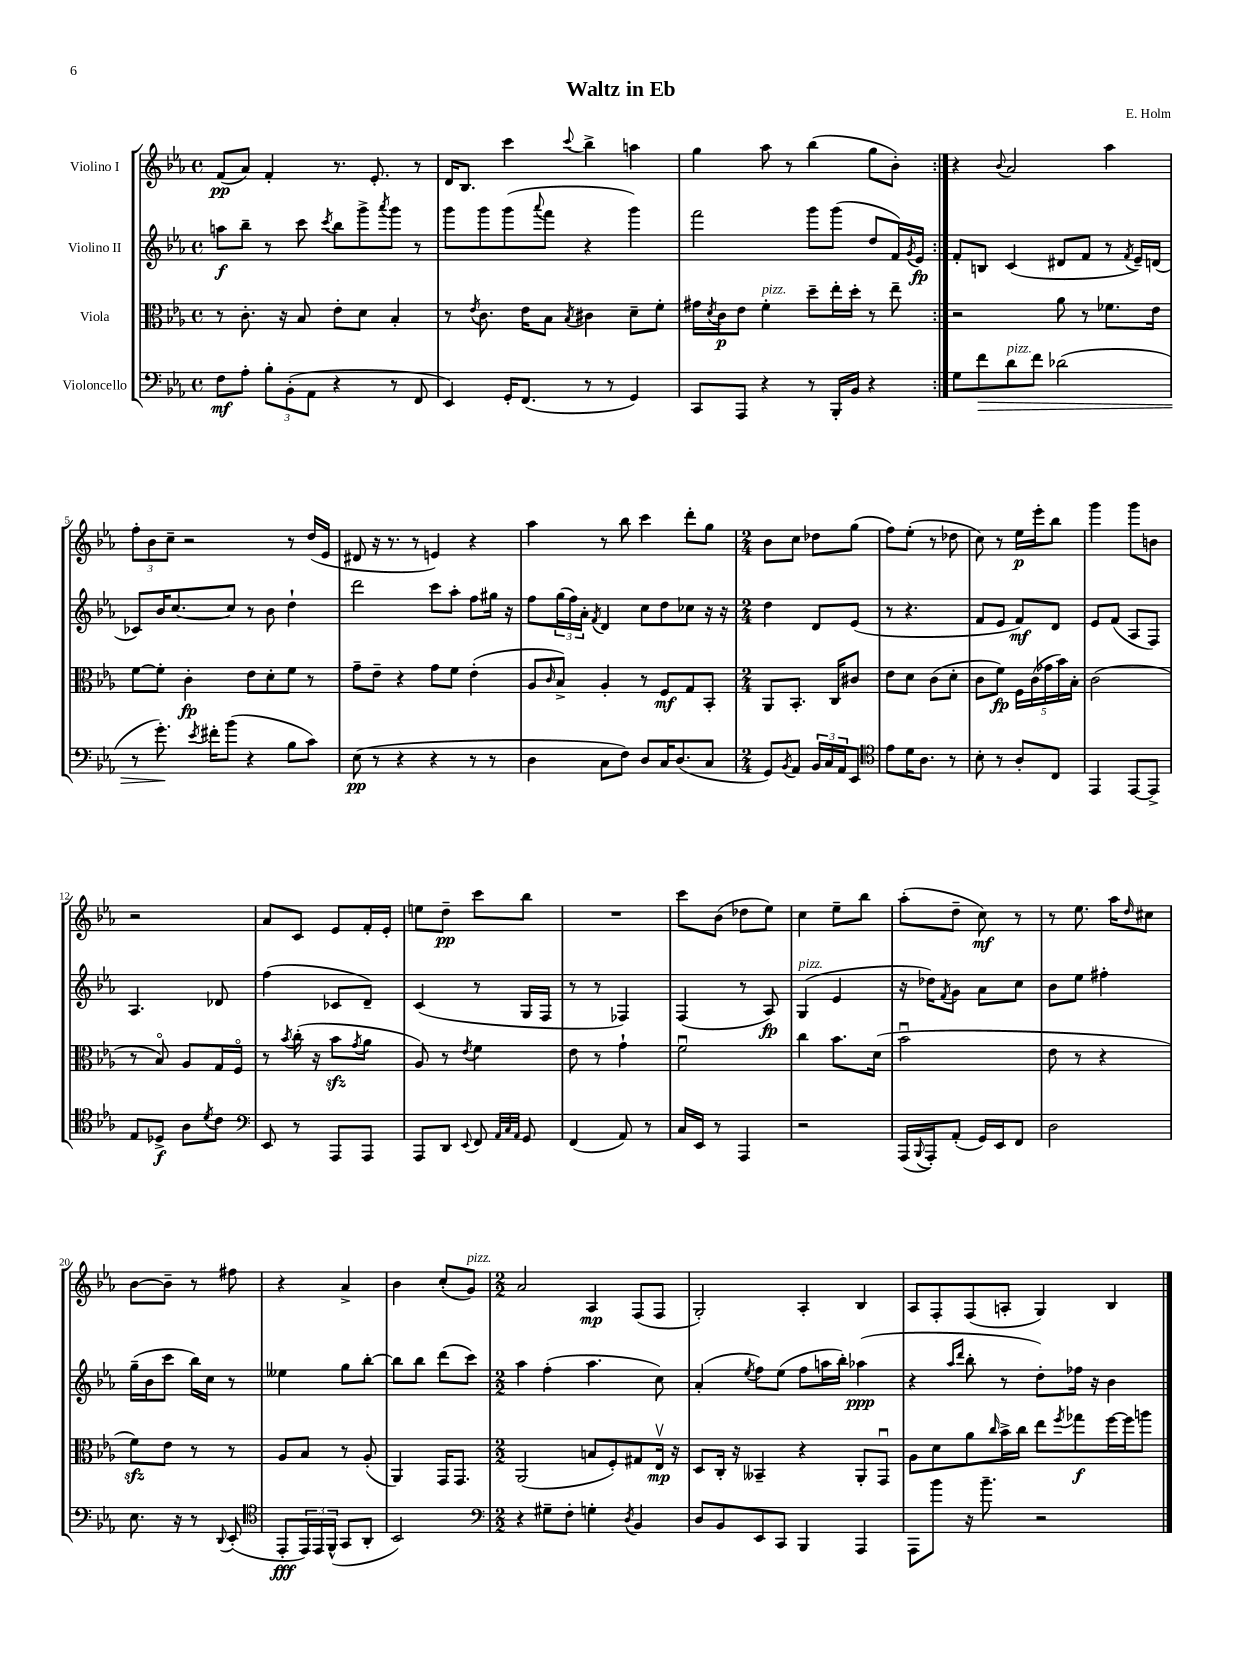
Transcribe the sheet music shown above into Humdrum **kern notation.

**kern	**kern	**kern	**kern
*staff4	*staff3	*staff2	*staff1
*clefF4	*clefC3	*clefG2	*clefG2
*k[b-e-a-]	*k[b-e-a-]	*k[b-e-a-]	*k[b-e-a-]
*M4/4	*M4/4	*M4/4	*M4/4
*met(c)	*met(c)	*met(c)	*met(c)
8F\L	8r	8aa\L	(8f/L
8A-'\J	8.c'\	8bb-~\J	8a-/J)
12B-'\L	.	8r	4f'/
.	16r	.	.
(12BB-'\	.	.	.
.	8B-/	8ccc\	.
12AA-\J	.	.	.
.	.	8qccc/	.
4r	8e-'\L	8bb-\L	8.r
.	8d\J	8ggg^\	.
.	.	.	8.e-'/
.	.	8qaaa-/	.
8r	4B-'/	8ggg\J	.
8FF/	.	8r	8r
=	=	=	=
4EE-/)	8r	8ggg\L	16d/LK
.	.	.	8.B-/J
.	8qe-/	.	.
.	8.c\	8ggg\	.
16GG'/LK	.	(8ggg\	4ccc\
(8.FF/J	16e-\LK	.	.
.	.	8qqaaa-/	.
.	8B-\J	8fff\J	.
.	8qB-/	.	8qqccc/
8r	4c#\	4r	4bb-^\
8r	.	.	.
4GG/)	8d~\L	4ggg\)	4aa\
.	8f'\J	.	.
=	=	=	=
8CC/L	16g#\LL	2fff\	4gg\
.	8qd/	.	.
.	16c\J	.	.
8AAA-/J	8e-\J	.	.
4r	4f'\	.	8aa-\
.	.	.	8r
8r	8dd~\L	8ggg\L	(4bb-\
16BBB-'/LL	16ee-'\L	(8ggg\J	.
16BB-/JJ	16dd'\JJ	.	.
4r	8r	8dd/L	8gg\L
.	8ee-~\	16f/L)	8b-'\J)
.	.	8qg/	.
.	.	16e-/JJ	.
=:|!	=:|!	=:|!	=:|!
8G\L	2r	8f'/L	4r
8f\	.	8B/J	.
.	.	.	8qqb-/
8d\	.	(4c/	2a-/
8f\J	.	.	.
(2d-\	8a-\	8d#/L	.
.	8r	8f/J	.
.	8.f-\L	8r	4aa-\
.	.	8qf/	.
.	.	16e-~/LL)	.
.	16e-\Jk	(16d/JJ	.
=	=	=	=
8r	[8f\L	8c-/L)	12ff'\L
.	.	.	12b-\
8.g'\)	8f'\]J	16b-/K	.
.	.	.	12cc~\J
.	.	[8.cc/	.
.	4c'\	.	2r
8qe-/	.	.	.
16f#'\LK	.	.	.
(8b-\J	.	8cc/]J	.
4r	8e-\L	8r	.
.	8d'\	8b-\	.
8B-\L	8f\J	4dd`\	8r
8c\J)	8r	.	(16dd/LL
.	.	.	16e-/JJ
=	=	=	=
(8E-\	8g~\L	2ddd\	8d#/
8r	8e-~\J	.	16r
.	.	.	8.r
4r	4r	.	.
.	.	.	8r
4r	8g\L	8ccc\L	4e/)
.	8f\J	8aa-'\J	.
8r	(4e-'\	8ff\L	4r
8r	.	16gg#\Jk	.
.	.	16r	.
=	=	=	=
4D\	8A-/L	8ff\L	4aa-\
.	16qqc/	.	.
.	8B-^/J)	(24gg\L	.
.	.	24ff\)	.
.	.	24a-'\JJ	.
.	.	8qf/	.
8C\L	4A-'/	4d/	8r
8F\J)	.	.	8bb-\
8D/L	8r	8cc\L	4ccc\
16C/K	8F/L	8dd\	.
(8.D/	.	.	.
.	8G/	8cc-\J	8ddd'\L
8C/J	8BB-'/J	16r	8gg\J
.	.	16r	.
=	=	=	=
*M2/4	*M2/4	*M2/4	*M2/4
8GG/L)	8AA-/L	4dd\	8b-\L
8qBB-/	.	.	.
8AA-/J	8.BB-'/J	.	8cc\J
24BB-/LL	.	8d/L	8dd-\L
24C/	.	.	.
.	16C/LK	.	.
24AA-/J	.	.	.
8EE-/J	8c#/J	(8e-/J	(8gg\J
=	=	=	=
*clefC4	*	*	*
8e-\L	8e-\L	8r	8ff\L)
16d\K	8d\J	4.r	(8ee-'\J
8.A-\J	.	.	.
.	(8c\L	.	8r
8r	8d'\J	.	8dd-\
=	=	=	=
8B-'\	8c\L	8f/L	8cc\)
8r	8f\J)	8e-/J	8r
8A-'/L	20F\LL	8f/L)	16ee-\LL
.	(20c\	.	.
.	.	.	16eee-'\J
.	20g-\	.	.
8C/J	.	8d/J	8bb-\J
.	20b-\)	.	.
.	20B-'\JJ	.	.
=	=	=	=
4EE-/	(2c\	8e-/L	4ggg\
.	.	(8f/J	.
[8EE-/L	.	8A-/L	8ggg\L
8EE-^/]J	.	8F/J)	8b\J
=	=	=	=
8E-/L	8r	4.A-/	2r
8D-^/J	8B-o/)	.	.
8A-\L	8A-/L	.	.
8qd/	.	.	.
8c\J	16G/L	8d-/	.
.	16Fo/JJ	.	.
=	=	=	=
*clefF4	*	*	*
8EE-/	8r	(4ff\	8a-/L
.	8qb-/	.	.
8r	(16cc'\	.	8c/J
.	16r	.	.
8AAA-/L	8b-\L	8c-/L	8e-/L
.	8qg/	.	.
8AAA-/J	8a-\J	8d~/J)	16f'/L
.	.	.	16e-'/JJ
=	=	=	=
8AAA-/L	8A-/)	(4c/	8ee\L
8DD/J	8r	.	8dd~\J
8qqEE-/	8qe-/	.	.
8FF/	4f\	8r	8ccc\L
32qqAA-/LLL	.	.	.
32qqC/	.	.	.
32qqAA-/JJJ	.	.	.
8GG/	.	16G/LL	8bb-\J
.	.	16F/JJ	.
=	=	=	=
(4FF/	8e-\	8r	2r
.	8r	8r	.
8AA-/)	4g`\	4F-/)	.
8r	.	.	.
=	=	=	=
16C/LL	2fu\	(4F/	8ccc\L
16EE-/JJ	.	.	.
8r	.	.	(8b-\J
4AAA-/	.	8r	8dd-\L
.	.	8A-/)	8ee-\J)
=	=	=	=
2r	4cc\	(4G/	4cc\
.	8.b-\L	4e-/	8ee-~\L
.	.	.	8bb-\J
.	(16d\Jk	.	.
=	=	=	=
(16AAA-/LL	2b-u\	16r	(8aa-'\L
8qqBBB-/	.	.	.
16AAA-'/J)	.	16dd-\LK)	.
.	.	8qf/	.
(8AA-'/J	.	8g\J	8dd~\J
16GG/LL)	.	8a-\L	8cc\)
16EE-/J	.	.	.
8FF/J	.	8cc\J	8r
=	=	=	=
2D\	8e-\	8b-\L	8r
.	8r	8ee-\J	8.ee-\
.	4r	4ff#'\	.
.	.	.	16aa-\LK
.	.	.	16qqdd/
.	.	.	8cc#\J
=	=	=	=
8.E-\	8f\L)	(16gg~\LL	[8b-\L
.	.	16b-\J	.
.	8e-\J	8ccc\J	8b-~\]J
16r	.	.	.
8r	8r	16bb-\LL)	8r
.	.	16cc\JJ	.
8qqDD/	.	.	.
(8EE-'/	8r	8r	8ff#\
=	=	=	=
*clefC4	*	*	*
8EE-'/L	8A-/L	4ee--\	4r
24EE-/L)	8B-/J	.	.
24EE-/	.	.	.
(24FF^^/JJ	.	.	.
8GG/L	8r	8gg\L	4a-^/
8AA-'/J	(8A-'/	[8bb-'\J	.
=	=	=	=
2BB-/)	4AA-/)	8bb-\]L	4b-\
.	.	8bb-\J	.
.	16GG/LK	(8ddd\L	(8cc'/L
.	8.GG/J	.	.
.	.	8ccc\J)	8g/J)
=	=	=	=
*clefF4	*	*	*
*M2/2	*M2/2	*M2/2	*M2/2
4r	(2AA-/	4aa-\	2a-/
8G#~\L	.	(4ff'\	.
8F'\J	.	.	.
4G'\	8B/L	4.aa-\	4A-/
.	8F'/)	.	.
8qD/	.	.	.
4BB-/	8G#/	.	(8F/L
.	16E-v/Jk	8cc\)	8F/J
.	16r	.	.
=	=	=	=
8D/L	8D/L	(4a-'/	2G'/)
8BB-/	16C'/Jk	.	.
.	16r	.	.
.	.	8qee-/	.
8EE-/	4BB--~/	8ff\L)	.
8CC/J	.	(8ee-\J	.
4BBB-/	4r	8ff\L	4A-'/
.	.	16aa\L	.
.	.	16bb-'\JJ)	.
4AAA-/	8AA-'/L	(4aa-\	4B-/
.	8GGu/J	.	.
=	=	=	=
8AAA-\L	8A-\L	4r	8A-/L
8b-\J	8d\	.	8F'/
.	.	16qqaa-/LL	.
.	.	16qqddd/JJ	.
16r	8a-\	8bb-'\	(8F/
8.b-~\	.	.	.
.	16qqcc/	.	.
.	16b-^\L	8r	8A'/J
.	16cc\JJ	.	.
2r	8ee-\L	8dd'\L)	4G/)
.	8qff/	.	.
.	8gg-\	16ff-\Jk	.
.	.	16r	.
.	[16ff\L	4b-\	4B-/
.	16ff\]J	.	.
.	8aa\J	.	.
==	==	==	==
*-	*-	*-	*-
